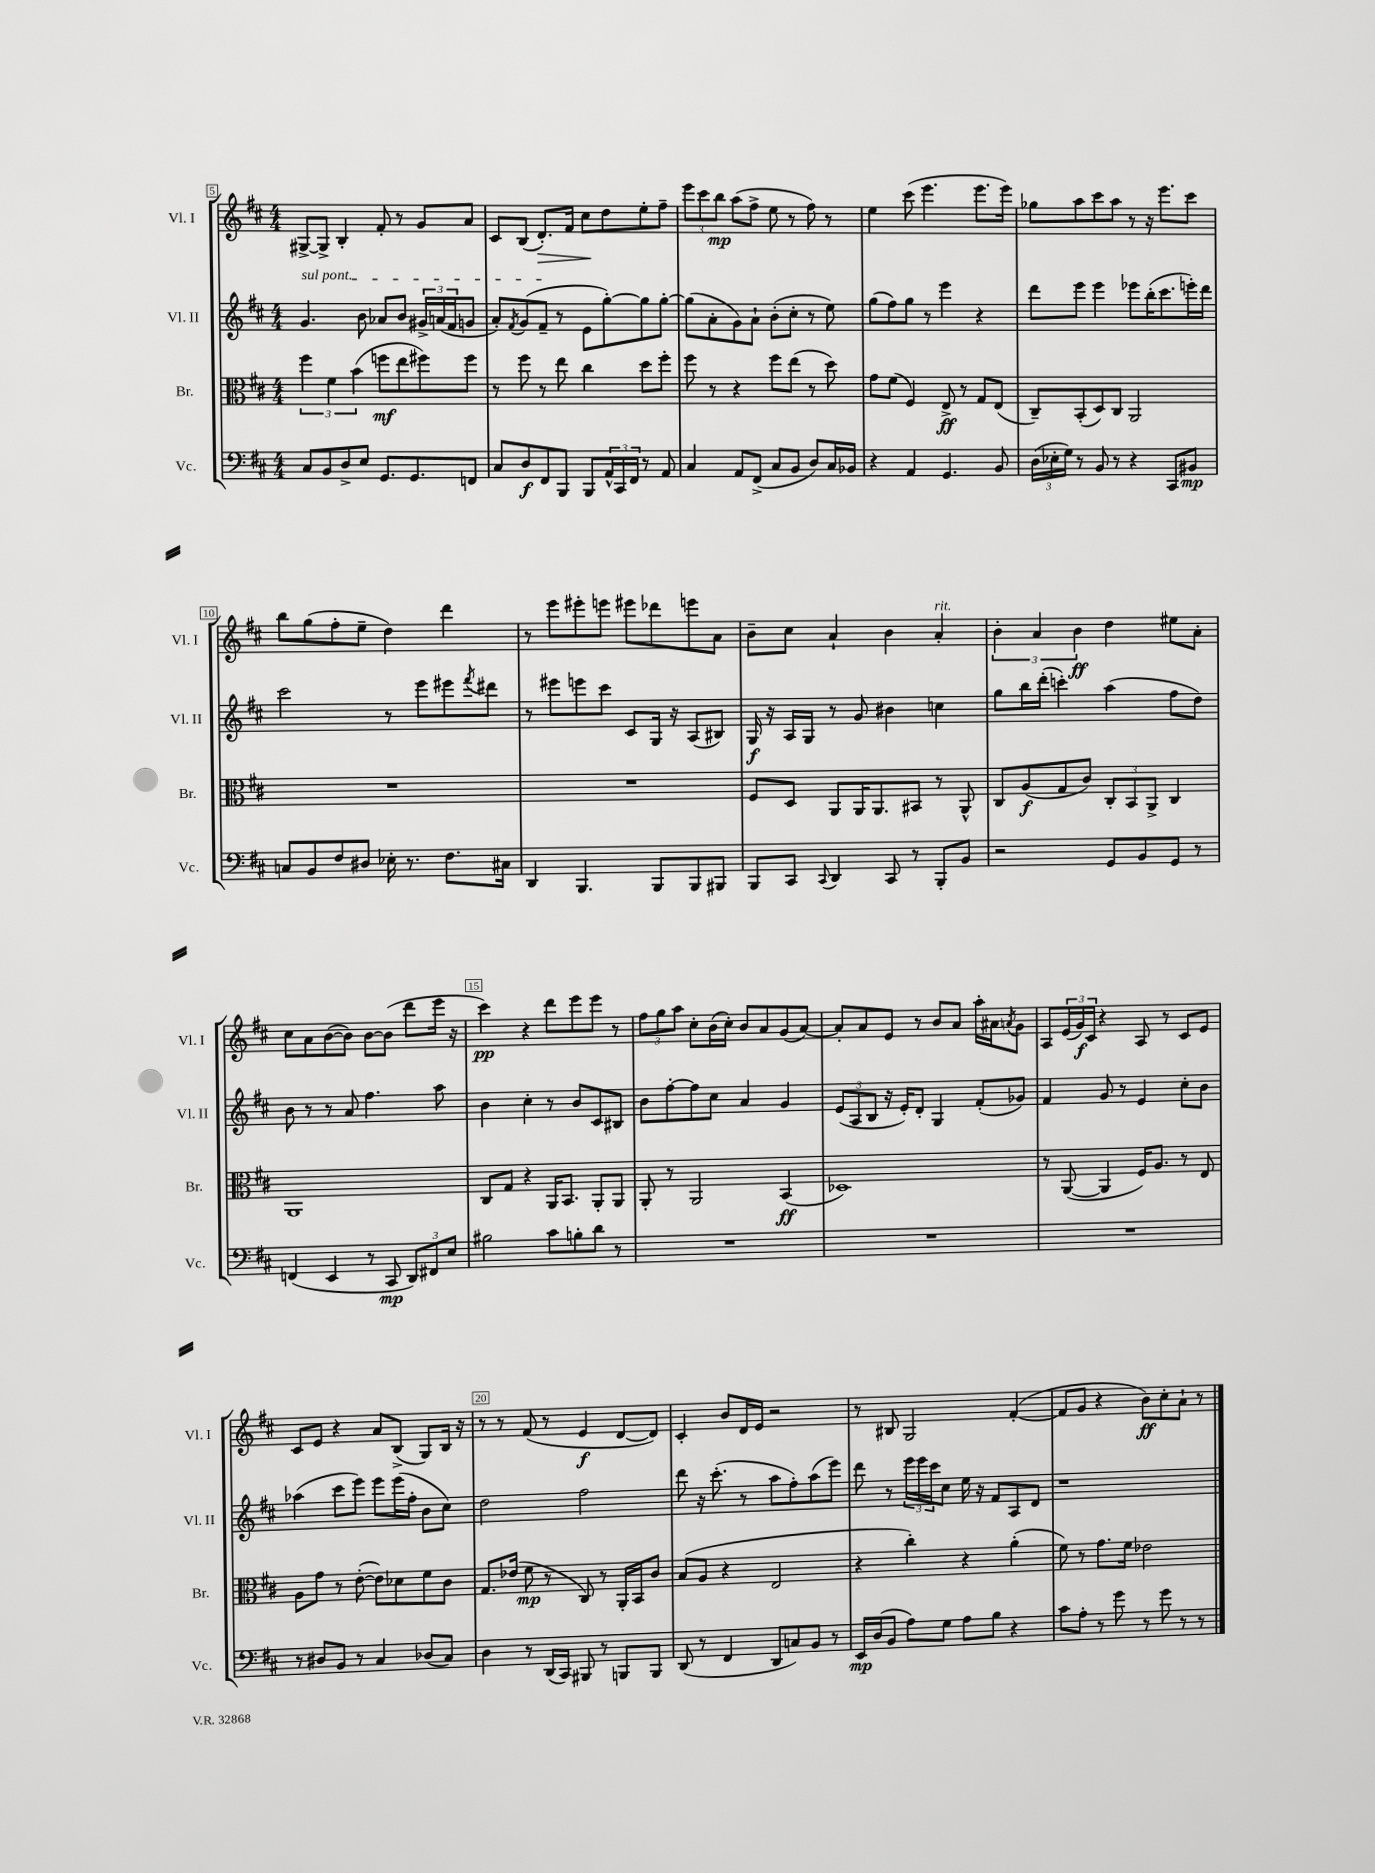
<<
\new StaffGroup <<
\new Staff = "s0" \with { instrumentName = "Vl. I" shortInstrumentName = "Vl. I" } {
    \clef treble \key d \major \numericTimeSignature \time 4/4
    gis8~-> gis8-> b4-. fis'8-. r8 g'8 a'8 |
    cis'8 b8( d'8.-.\>) fis'16 cis''8\! d''8 e''8-. fis''8-- |
    \tuplet 3/2 { e'''8 cis'''8 b''8\mp } a''8( fis''8-> e''8 r8 fis''8) r8 |
    e''4 cis'''8( e'''4. e'''8. e'''16) |
    ges''8 a''8 cis'''8 a''8 r8 r16 e'''8. cis'''8 |
    b''8 g''8( fis''8-. e''8-- d''4) d'''4 |
    r8 e'''8 eis'''8-. e'''8 eis'''8 des'''8 e'''8 a'8 |
    b'8-- cis''8 a'4-! b'4 a'4-.^\markup { \italic "rit." } |
    \tuplet 3/2 { b'4-. a'4 b'4\ff } d''4 eis''8 a'8-. |
    cis''8 a'8 b'8~( b'8) b'8~ b'8( d'''8 e'''16 r16 |
    cis'''4\pp) r4 d'''8 e'''8 e'''8 r8 |
    \tuplet 3/2 { fis''8 g''8 a''8 } cis''8-. b'16( cis''16-.) b'8 a'8 g'8( a'8~) |
    a'8-. a'8 e'8 r8 b'8 a'8 a''16-. ais'16 \acciaccatura { a'8 } g'8 |
    a8 \tuplet 3/2 { e'16( g'16\f) cis'16 } r4 a8 r8 cis'8 e'8 |
    cis'8 e'8 r4 a'8 b8->( g8) b16 r16 |
    r8 r8 fis'8( r8 e'4\f d'8~ d'8) |
    cis'4-. b'8 d'16 e'16 r2 |
    r8 bis8 g2 fis'4~-.( |
    fis'8 g'8 r4 b'8\ff) cis''8-. a'8-! r8 \bar "|." |
}
\new Staff = "s1" \with { instrumentName = "Vl. II" shortInstrumentName = "Vl. II" } {
    \clef treble \key d \major \numericTimeSignature \time 4/4
    \once \override TextSpanner.bound-details.left.text = \markup { \italic "sul pont." } g'4.\startTextSpan b'8 aes'8 b'8 \tuplet 3/2 { gis'16-> a'16( fis'16 } g'8 |
    a'8-.) \acciaccatura { fis'8 } g'8( fis'8--\stopTextSpan r8 e'8 g''8~-.) g''8 g''8~-. |
    g''8( a'8-. g'8) a'8-! b'8-.( cis''8-. r8 e''8) |
    g''8( fis''8) g''8 r8 e'''4 r4 |
    d'''8 e'''8 e'''4 ees'''8 b''16-.( cis'''8. e'''16-.) d'''16 |
    cis'''2 r8 e'''8 eis'''8 \acciaccatura { fis'''8 } dis'''8 |
    r8 eis'''8 e'''8 cis'''8 cis'8 g16 r16 a8( bis8) |
    g16\f r16 a16 g16 r8 g'8 bis'4 c''4 |
    g''8 b''16 d'''16-.( c'''4-.) a''4( fis''8 d''8) |
    b'8 r8 r8 a'8 fis''4. a''8 |
    b'4 cis''4-. r8 b'8 cis'8 bis8 |
    b'8 fis''8~-. fis''8 cis''8 a'4 g'4 |
    \tuplet 3/2 { e'8( a8 b8 } r16 e'16-.) d'8-. g4 fis'8-.( ges'8) |
    fis'4 g'8 r8 e'4 cis''8-. b'8 |
    aes''4( cis'''8 e'''8) e'''8 e'''16( fis''16-. b'8 cis''8) |
    d''2 fis''2 |
    d'''8 r16 cis'''8.-.( r8 a''8 fis''8-.) a''8( e'''8) |
    d'''8 r8 \tuplet 3/2 { e'''16 e'''16 cis'''16 } cis''8 e''16 r16 fis'8 a8 d'8 |
    r1 \bar "|." |
}
\new Staff = "s2" \with { instrumentName = "Br." shortInstrumentName = "Br." } {
    \clef alto \key d \major \numericTimeSignature \time 4/4
    \tuplet 3/2 { fis''4 fis'4 b'4( } f''8\mf e''8 fis''8) fis''8 |
    r8 fis''8 r8 e''8 cis''4 d''8 fis''8-. |
    fis''8 r8 r4 fis''8 e''8( r8 d''8) |
    g'8 fis'8( fis4) e8->\ff r8 g8 e8( |
    cis8--) b,8-.( d8) cis8 a,2 |
    R1 |
    R1 |
    fis8 d8 a,8 a,16 a,8. bis,8 r8 a,8-^ |
    cis8 a8\f( g8 cis'8) \tuplet 3/2 { cis8-. b,8 a,8-> } cis4 |
    a,1 |
    cis8 g8 r4 a,16 b,8. a,8-. a,8 |
    a,8-. r8 a,2 b,4\ff( |
    des1) |
    r8 a,8~( a,4 fis16) a8. r8 e8 |
    a8 g'8 r8 e'8~-.( e'8) des'8 fis'8 cis'8 |
    g8. ees'16( fis'8\mp r8 cis8) r8 a,16-. b,16 cis'8 |
    b8( a8 r4 e2 |
    r4 cis''4-.) r4 a'4-.( |
    fis'8) r8 g'8. fis'16 ees'2 \bar "|." |
}
\new Staff = "s3" \with { instrumentName = "Vc." shortInstrumentName = "Vc." } {
    \clef bass \key d \major \numericTimeSignature \time 4/4
    cis8 b,8 d8-> e8 g,8. g,8. f,8 |
    cis8 d8\f fis,8 b,,8 b,,8 \tuplet 3/2 { a,16-^ cis,16 fis,16 } r8 a,8 |
    cis4 a,8 fis,8->( cis8 b,8 d8) cis16 bes,16 |
    r4 a,4 g,4. b,8 |
    \tuplet 3/2 { d16( ees16-. g16) } r8 b,8 r8 r4 cis,8 bis,8\mp |
    c8 b,8 fis8 dis8 ees16-. r8. fis8. cis16 |
    d,4 b,,4. b,,8 b,,8 bis,,8 |
    b,,8 cis,8 \appoggiatura { cis,8 } d,4 cis,8 r8 b,,8-. b,8 |
    r2 g,8 b,8 g,8 r8 |
    f,4( e,4 r8 cis,8\mp \tuplet 3/2 { d,8) fis,8 e8 } |
    bis2 cis'8 b8-. d'8 r8 |
    R1 |
    R1 |
    R1 |
    r8 dis8 b,8 r8 cis4 des8( cis8) |
    d4 r8 d,16( cis,16) bis,,8 r8 b,,8 b,,8 |
    d,8( r8 fis,4 d,8 c8) b,8 r8 |
    e,16\mp d16( b,8 a8) g8 a8 b8 r4 |
    cis'8 a8-. r8 g'8 r8 g'8 r8 r8 \bar "|." |
}
>>
>>
\layout { \context { \Score currentBarNumber = #5 \override BarNumber.break-visibility = ##(#f #t #t) barNumberVisibility = #(every-nth-bar-number-visible 5) \override BarNumber.stencil = #(make-stencil-boxer 0.1 0.3 ly:text-interface::print) } }
